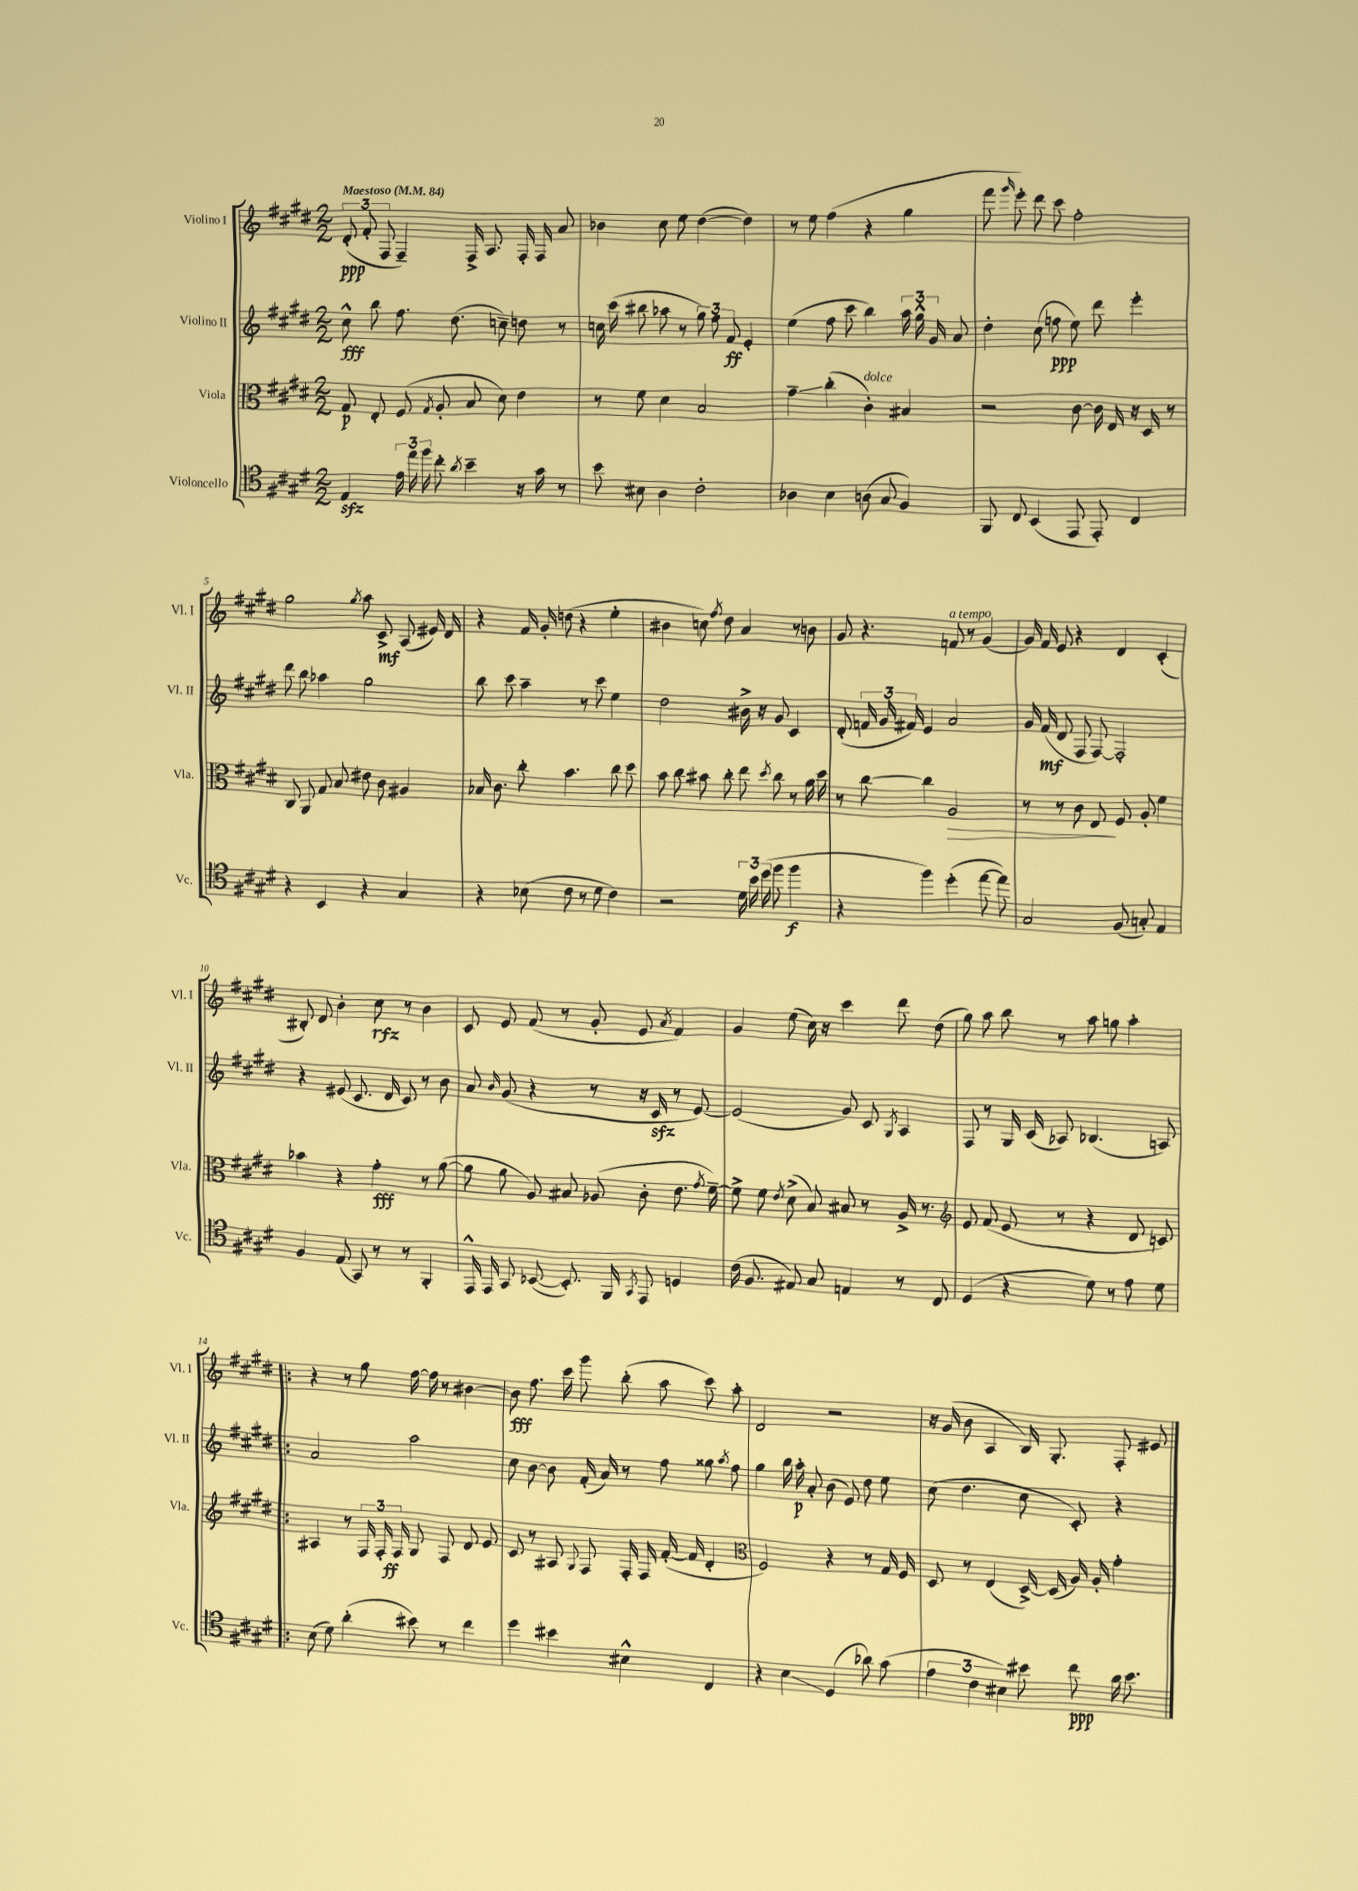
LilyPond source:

<<
\new StaffGroup <<
\new Staff = "s0" \with { instrumentName = "Violino I" shortInstrumentName = "Vl. I" } {
    \clef treble \key e \major \numericTimeSignature \time 2/2 \tempo "Maestoso" 4 = 84
    \autoBeamOff \tuplet 3/2 { dis'8-.\ppp( fis'8-. fis8 } fis4--) fis16-> a8. fis16-. fis16 a'8 |
    bes'4 cis''8 e''8 dis''4~( dis''4) |
    r8 e''8 fis''4( r4 gis''4 |
    fis'''8 \grace { gis'''16 } e'''8-.) dis'''8 cis'''8 fis''2-. |
    gis''2 \acciaccatura { gis''8 } a''8 cis'8->\mf a8( eis'16) dis'16 |
    r4 fis'16 gis'16-. d''8( r4 e''4-. |
    bis'4 c''8) \acciaccatura { fis''8 } dis''8 a'4 r8 b'8 |
    gis'8 r4. f'8^\markup { \italic "a tempo" } r8 gis'4( |
    gis'16) fis'16 e'8 r4 dis'4 cis'4-.( |
    bis8-.) dis'8 b'4-. cis''8\rfz r8 b'4 |
    cis'8 e'8 fis'8( r8 gis'8-. e'8 \acciaccatura { a'8 } fis'4) |
    gis'4 e''8( cis''16) r16 cis'''4 dis'''8 dis''8( |
    gis''8) a''8 b''8 r8 a''8 g''8 a''4-. |
    \bar ".|:" r4 r8 gis''8 fis''16~ fis''16 r8 bis'4~ |
    bis'8\fff fis''8. cis'''16 gis'''8 b''8-.( a''8 cis'''8) a''8-. |
    dis'2 r2 |
    r16 gis'16( b'8 a4 b16) gis8.-. fis8-. eis'8 \bar "|." |
}
\new Staff = "s1" \with { instrumentName = "Violino II" shortInstrumentName = "Vl. II" } {
    \clef treble \key e \major \numericTimeSignature \time 2/2
    \autoBeamOff cis''8-^\fff b''8 fis''8. dis''8.( c''8--) d''8 r8 |
    c''16 cis'''16( bis''8 aes''8 r8 \tuplet 3/2 { gis''8) fis''8 fis'8\ff } e'4-. |
    e''4( fis''8 cis'''8 b''4) \tuplet 3/2 { a''16 gis''16-^ gis'16 } a'8 |
    dis''4-. cis''8( f''8\ppp e''8) dis'''8 e'''4-. |
    dis'''8 b''8 aes''4 gis''2 |
    b''8 cis'''8 a''4-- r8 cis'''8 e''4 |
    dis''2 bis'16-> r16 gis'8 cis'4 |
    dis'8-.( \tuplet 3/2 { f'16 gis'16 fis'16) } e'4 a'2 |
    gis'16 fis'16\mf( dis'8 fis8 fis8~) fis2-. |
    r4 eis'8( cis'8. dis'16 cis'8) r8 b'8 |
    a'8 \grace { b'16 } gis'8( r4 r8 r16 cis'16\sfz r8 e'8~) |
    e'2( gis'8) cis'8 \acciaccatura { gis8 } a4 |
    fis8 r8 gis16 cis'16( aes8) bes4.( a8) |
    \bar ".|:" a'2 a''2 |
    cis''8 b'8~ b'8 fis'16-.( a'16) r8 fis''8 gisis''8 \acciaccatura { a''8 } fis''8 |
    gis''4 b''16 a''16-.\p a'8-. b'8( e'8) dis''8 e''8 |
    cis''8( dis''4. cis''8 cis'8-.) r4 \bar "|." |
}
\new Staff = "s2" \with { instrumentName = "Viola" shortInstrumentName = "Vla." } {
    \clef alto \key e \major \numericTimeSignature \time 2/2
    \autoBeamOff gis8\p e8-. fis8( \acciaccatura { gis8 } a8-. b8 dis'8) e'4 |
    r8 fis'8 dis'4 b2 |
    gis'4--\glissando cis''4-.( cis'4-.^\markup { \italic "dolce" }) bis4 |
    r2 cis'8~ cis'16 e16 r16 dis16 r8 |
    cis8 a,8 gis8 b8 eis'8 cis'8 ais4 |
    bes16 cis'8. cis''8-. b'4. cis''8 dis''8 |
    b'8 cis''8 bis'8 cis''8-. e''8 \acciaccatura { dis''8 } cis''8 r8 a'16 dis''16 |
    r8 cis''8~ cis''4 a2\> |
    r8 r8 cis'8 e8\! fis8 a8-. fis'4 |
    bes'4 r4 gis'4-.\fff r8 a'8~( |
    a'8 a'8 a8) bis8 aes8( cis'8-. e'8. \acciaccatura { gis'8 } fis'16~--) |
    fis'8-> fis'8 \acciaccatura { e'8 } dis'8->( b8) bis8 r8 a16-> r8. |
    \clef treble e'8 fis'8( e'8 r8 r4 dis'8 c'8) |
    \bar ".|:" ais4 r8 \tuplet 3/2 { fis16 fis16-. fis16\ff } gis8 fis8 dis'8 e'8 |
    cis'8 r8 ais8 \appoggiatura { gis8 } fis8 fis16-. fis16 fis'16~-.( fis'16 dis'4-. |
    \clef alto fis2) r4 r8 gis16 fis16 |
    dis8 r8 e4( dis16~->) dis16( a16) a16-. gis'4-. \bar "|." |
}
\new Staff = "s3" \with { instrumentName = "Violoncello" shortInstrumentName = "Vc." } {
    \clef tenor \key e \major \numericTimeSignature \time 2/2
    \autoBeamOff e4\sfz \tuplet 3/2 { e'16 e''16 fis''16 } cis''8-. \acciaccatura { a'8 } b'4-- r16 gis'16 r8 |
    b'8 bis8 a4 cis'2-. |
    aes4 b4 a8( gis8 fis4) |
    fis,8 cis8 b,4( e,8 e,8-.) cis4 |
    r4 b,4 r4 gis4 |
    r4 bes8( cis'8 r8 dis'8 cis'4) |
    r2 \tuplet 3/2 { dis'16 b'16 dis''16( } fis''8 fis''4\f |
    r4 fis''4) dis''4-.( e''8~ e''8) |
    gis2 fis8( g8-.) e4 |
    fis4 e8( gis,8) r8 r8 fis,4-. |
    e,16-^ e,16 gis,8 bes,8~( bes,8.-.) fis,16 \acciaccatura { gis,8 } e,8 d4 |
    cis'16( fis8. eis8) gis8 e4 r8 cis8 |
    dis4( r4 dis'8) r8 e'8 dis'8 |
    \bar ".|:" b8( dis'8) a'4-.( bis'8) r8 cis''4 |
    dis''4 bis'4 bis4-^ cis4 |
    r4 b4\glissando dis4( aes'8) gis'8( |
    \tuplet 3/2 { e'4 cis'4 bis4) } bis'8 cis''8\ppp a'16 bis'8. \bar "|." |
}
>>
>>
